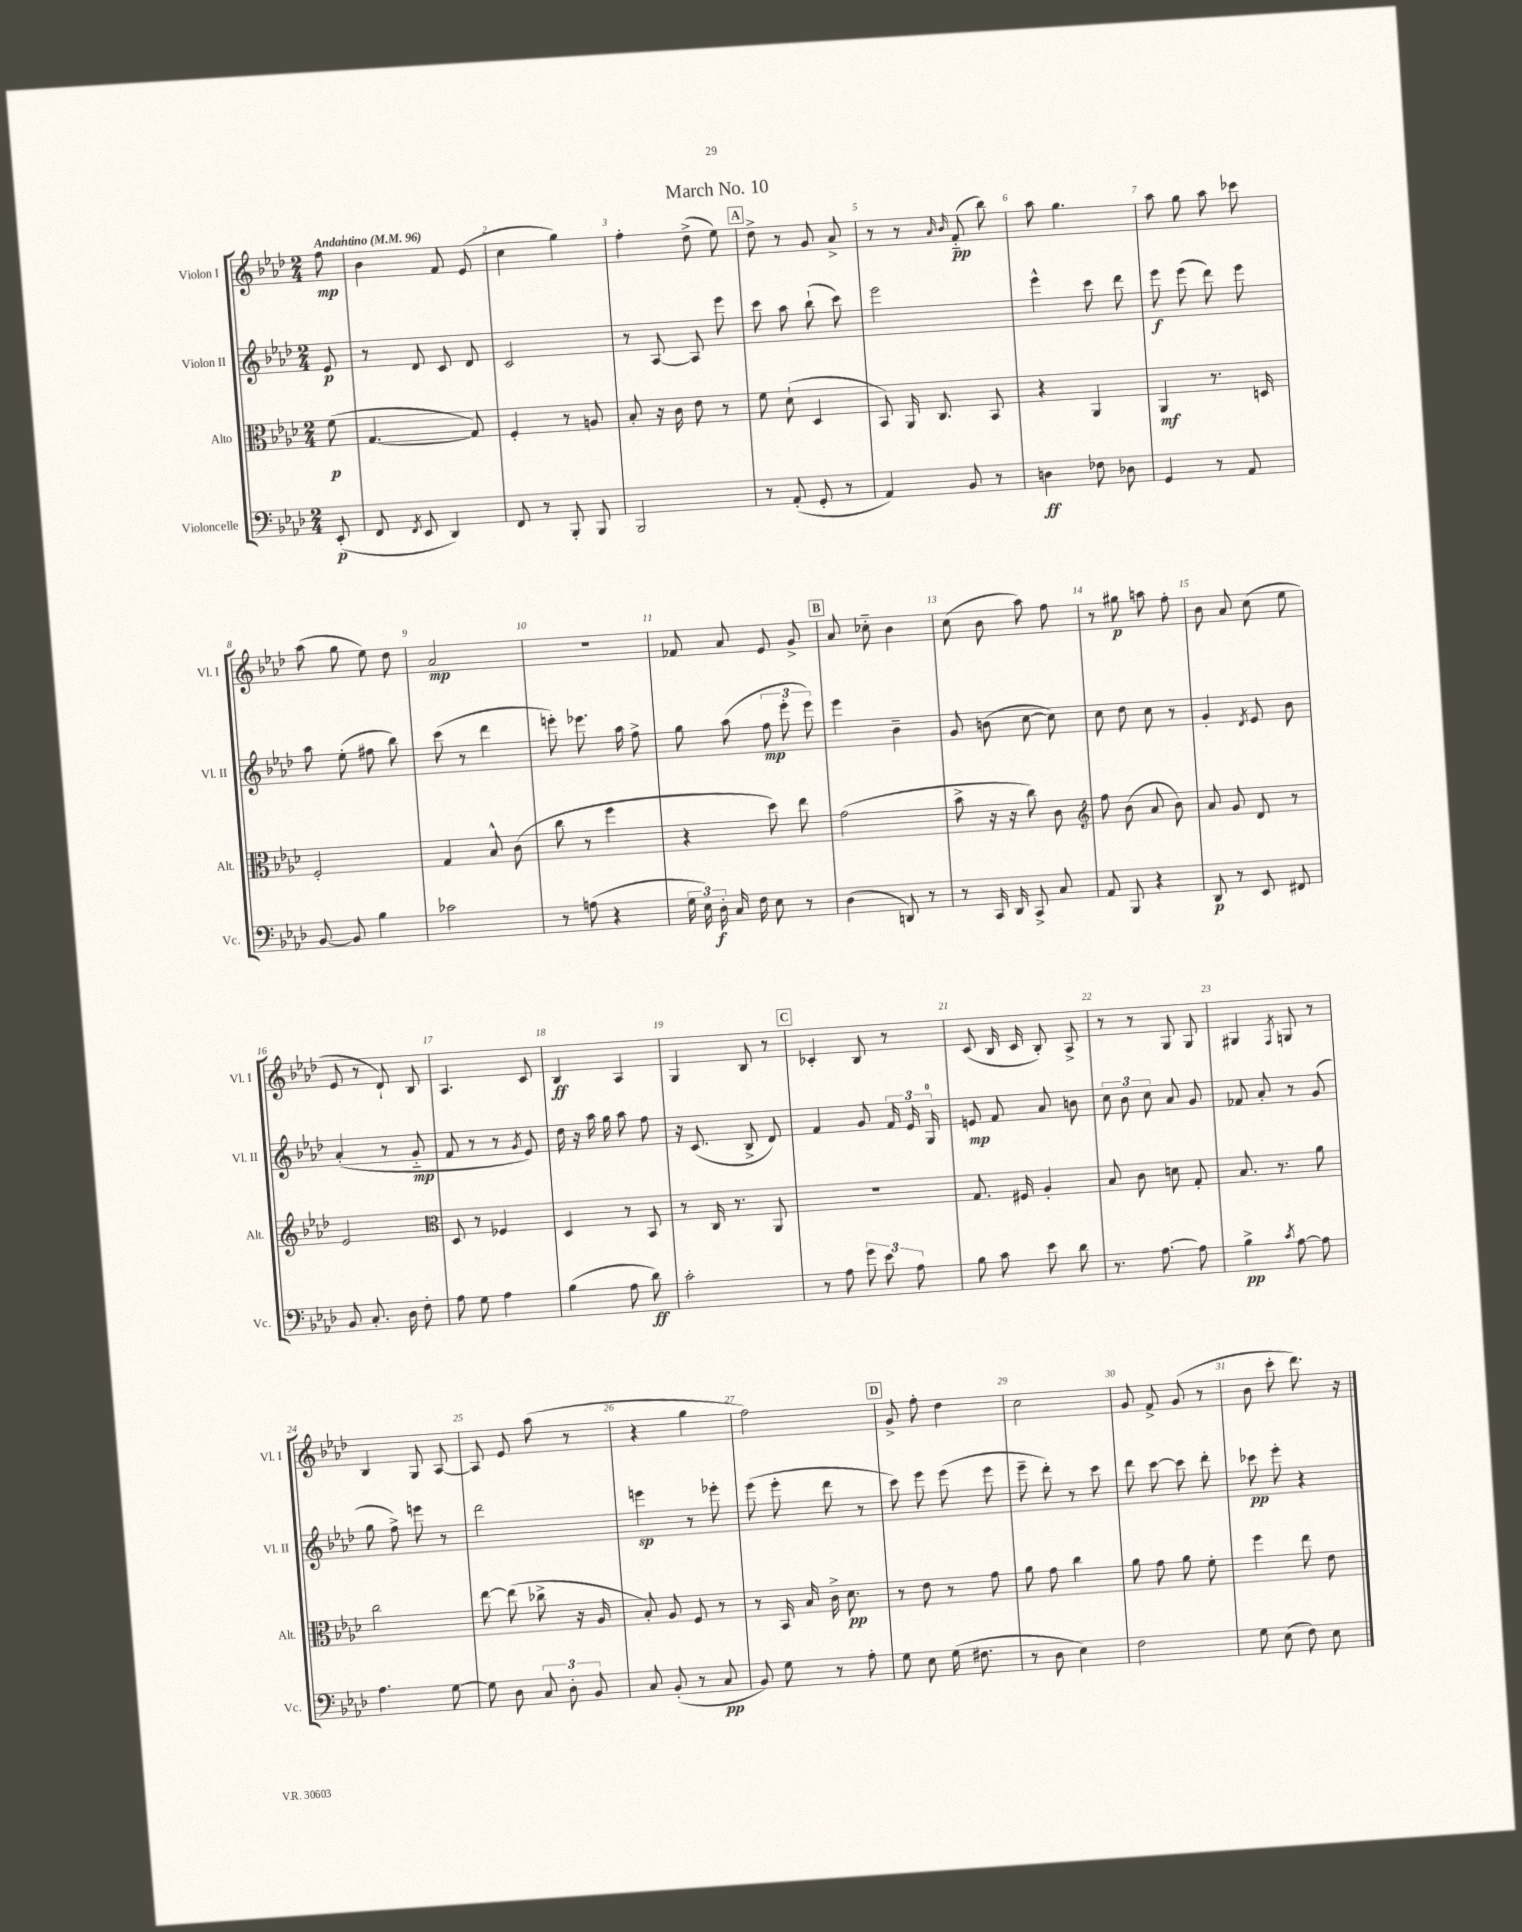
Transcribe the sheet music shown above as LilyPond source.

\header { title = "March No. 10" }
<<
\new StaffGroup <<
\new Staff = "s0" \with { instrumentName = "Violon I" shortInstrumentName = "Vl. I" } {
    \clef treble \key aes \major \numericTimeSignature \time 2/4 \partial 8 \tempo "Andantino" 4 = 96
    \autoBeamOff f''8\mp |
    bes'4 f'8 ees'8( |
    c''4 g''4) |
    f''4-. des''8->( ees''8) |
    \mark \markup { \box "A" } des''8-> r8 g'8 aes'8-> |
    r8 r8 \grace { aes'16 bes'16 } f'8-_\pp( bes''8) |
    aes''8 g''4. |
    aes''8 g''8 aes''8 ces'''8 |
    aes''8( g''8 ees''8) des''8 |
    aes'2\mp |
    r2 |
    fes'8 aes'8 ees'8 g'8-> |
    \mark \markup { \box "B" } aes'8 ces''8-_ bes'4 |
    c''8( bes'8 aes''8) f''8 |
    r8 gis''8\p a''8 f''8-. |
    bes'8 aes'8 c''8( ees''8 |
    ees'8 r8 des'8-!) bes8 |
    aes4. c'8 |
    bes4\ff aes4 |
    g4 bes8 r8 |
    \mark \markup { \box "C" } ces'4-. bes8 r8 |
    c'8( bes16 c'16 bes8-.) aes8-> |
    r8 r8 g8 g8 |
    gis4 \acciaccatura { f8 } g8 r8 |
    bes4 g8 aes8~ |
    aes8 ees'8 aes''8( r8 |
    r4 g''4 |
    f''2) |
    \mark \markup { \box "D" } g'8-> f''8-. des''4 |
    c''2 |
    g'8 f'8-> g'8( r8 |
    bes'8 c'''8-. des'''8.) r16 \bar "|." |
}
\new Staff = "s1" \with { instrumentName = "Violon II" shortInstrumentName = "Vl. II" } {
    \clef treble \key aes \major \numericTimeSignature \time 2/4 \partial 8
    \autoBeamOff ees'8\p |
    r8 des'8 c'8 des'8 |
    c'2 |
    r8 aes8~ aes8 ees'''8 |
    \mark \markup { \box "A" } c'''8 aes''8 bes''8-!( c'''8) |
    ees'''2 |
    ees'''4-^ c'''8 des'''8 |
    ees'''8\f ees'''8( des'''8) ees'''8 |
    aes''8 ees''8-.( fis''8 bes''8) |
    c'''8( r8 des'''4 |
    e'''8-.) ees'''8. aes''16 f''8-> |
    g''8 aes''8( \tuplet 3/2 { f''8\mp ees'''8-. ees'''8) } |
    \mark \markup { \box "B" } ees'''4 bes'4-- |
    g'8 b'8( c''8~ c''8) |
    c''8 des''8 c''8 r8 |
    g'4-. \acciaccatura { des'8 } ees'8 bes'8 |
    aes'4-.( r8 g'8-_\mp |
    f'8 r8 r8 \acciaccatura { g'8 } ees'8) |
    des''16 r16 aes''16 g''16 aes''8 f''8 |
    r16 c'8.( bes8-> des'8) |
    \mark \markup { \box "C" } f'4 g'8 \tuplet 3/2 { f'16 ees'16 g16-0 } |
    e'8\mp f'8 aes'8 b'8 |
    \tuplet 3/2 { c''8 bes'8 c''8 } aes'8 g'8 |
    fes'8 aes'8-. r8 g'8( |
    g''8 f''8->) e'''8 r8 |
    des'''2 |
    e'''4\sp r8 ees'''8-. |
    ees'''8( ees'''8-. des'''8 r8 |
    \mark \markup { \box "D" } c'''8) ees'''8 ees'''8( ees'''8 |
    ees'''8-- des'''8-.) r8 c'''8 |
    des'''8 c'''8~ c'''8 des'''8-. |
    ces'''8\pp ees'''8-. r4 \bar "|." |
}
\new Staff = "s2" \with { instrumentName = "Alto" shortInstrumentName = "Alt." } {
    \clef alto \key aes \major \numericTimeSignature \time 2/4 \partial 8
    \autoBeamOff f'8\p( |
    g4.~ g8) |
    f4-. r8 a8 |
    bes8-. r16 c'16 ees'8 r8 |
    \mark \markup { \box "A" } f'8 des'8-!( des4 |
    bes,8) aes,16 c8. bes,8 |
    r4 aes,4 |
    aes,4\mf r8. d16 |
    f2-. |
    g4 bes8-^ c'8( |
    c''8 r8 f''4 |
    r4 des''8) ees''8 |
    \mark \markup { \box "B" } g'2( |
    bes'8-> r16 r16 c''8) c'8 |
    \clef treble f''8 bes'8( aes'8 bes'8) |
    aes'8 g'8 des'8 r8 |
    ees'2 |
    \clef alto des8 r8 fes4 |
    des4 r8 bes,8 |
    r8 c16 r8. aes,8 |
    \mark \markup { \box "C" } R2 |
    g8. fis16 aes4-. |
    bes8 c'8 d'8 g8-. |
    bes8. r8. aes'8 |
    c''2 |
    ees''8~ ees''8( ces''8-> r16 aes16 |
    bes8-.) aes8 f8 r8 |
    r8 bes,16 bes16 c'16-> des'8.\pp |
    \mark \markup { \box "D" } r8 ees'8 r8 g'8 |
    aes'8 g'8 c''4 |
    aes'8 g'8 aes'8 f'8-. |
    f''4 ees''8 ees'8 \bar "|." |
}
\new Staff = "s3" \with { instrumentName = "Violoncelle" shortInstrumentName = "Vc." } {
    \clef bass \key aes \major \numericTimeSignature \time 2/4 \partial 8
    \autoBeamOff ees,8-.\p( |
    f,8 \acciaccatura { f,8 } ees,8 des,4) |
    f,8 r8 bes,,8-. bes,,8 |
    bes,,2 |
    \mark \markup { \box "A" } r8 aes,8-.( g,8-. r8 |
    aes,4) bes,8 r8 |
    d4\ff fes8 des8 |
    g,4 r8 aes,8 |
    bes,8~ bes,8 bes4 |
    ces'2 |
    r8 a8( r4 |
    \tuplet 3/2 { g16 ees16) des16-.\f } c16 f16 ees8 r8 |
    \mark \markup { \box "B" } des4( d,8) r8 |
    r8 c,16 des,16 c,8-> c8 |
    aes,8 bes,,8 r4 |
    des,8\p r8 ees,8 fis,8 |
    bes,8 c8.-. des16 f8-. |
    aes8 g8 aes4 |
    bes4( aes8 des'8\ff) |
    c'2-. |
    \mark \markup { \box "C" } r8 aes8 \tuplet 3/2 { g'8 ees'8 aes8 } |
    bes8 c'8 ees'8 des'8 |
    r8. aes8.~ aes8 |
    bes4->\pp \acciaccatura { c'8 } aes8~ aes8 |
    aes4. g8~ |
    g8 des8 \tuplet 3/2 { c8 des8-. bes,8 } |
    c8 bes,8-.( r8 c8\pp |
    bes,8) g8 r8 aes8-. |
    \mark \markup { \box "D" } g8 ees8 g16( fis8. |
    r8 des8 ees4) |
    f2 |
    g8 ees8( f8) ees8 \bar "|." |
}
>>
>>
\layout { \context { \Score \override BarNumber.break-visibility = ##(#f #t #t) barNumberVisibility = #all-bar-numbers-visible } }
